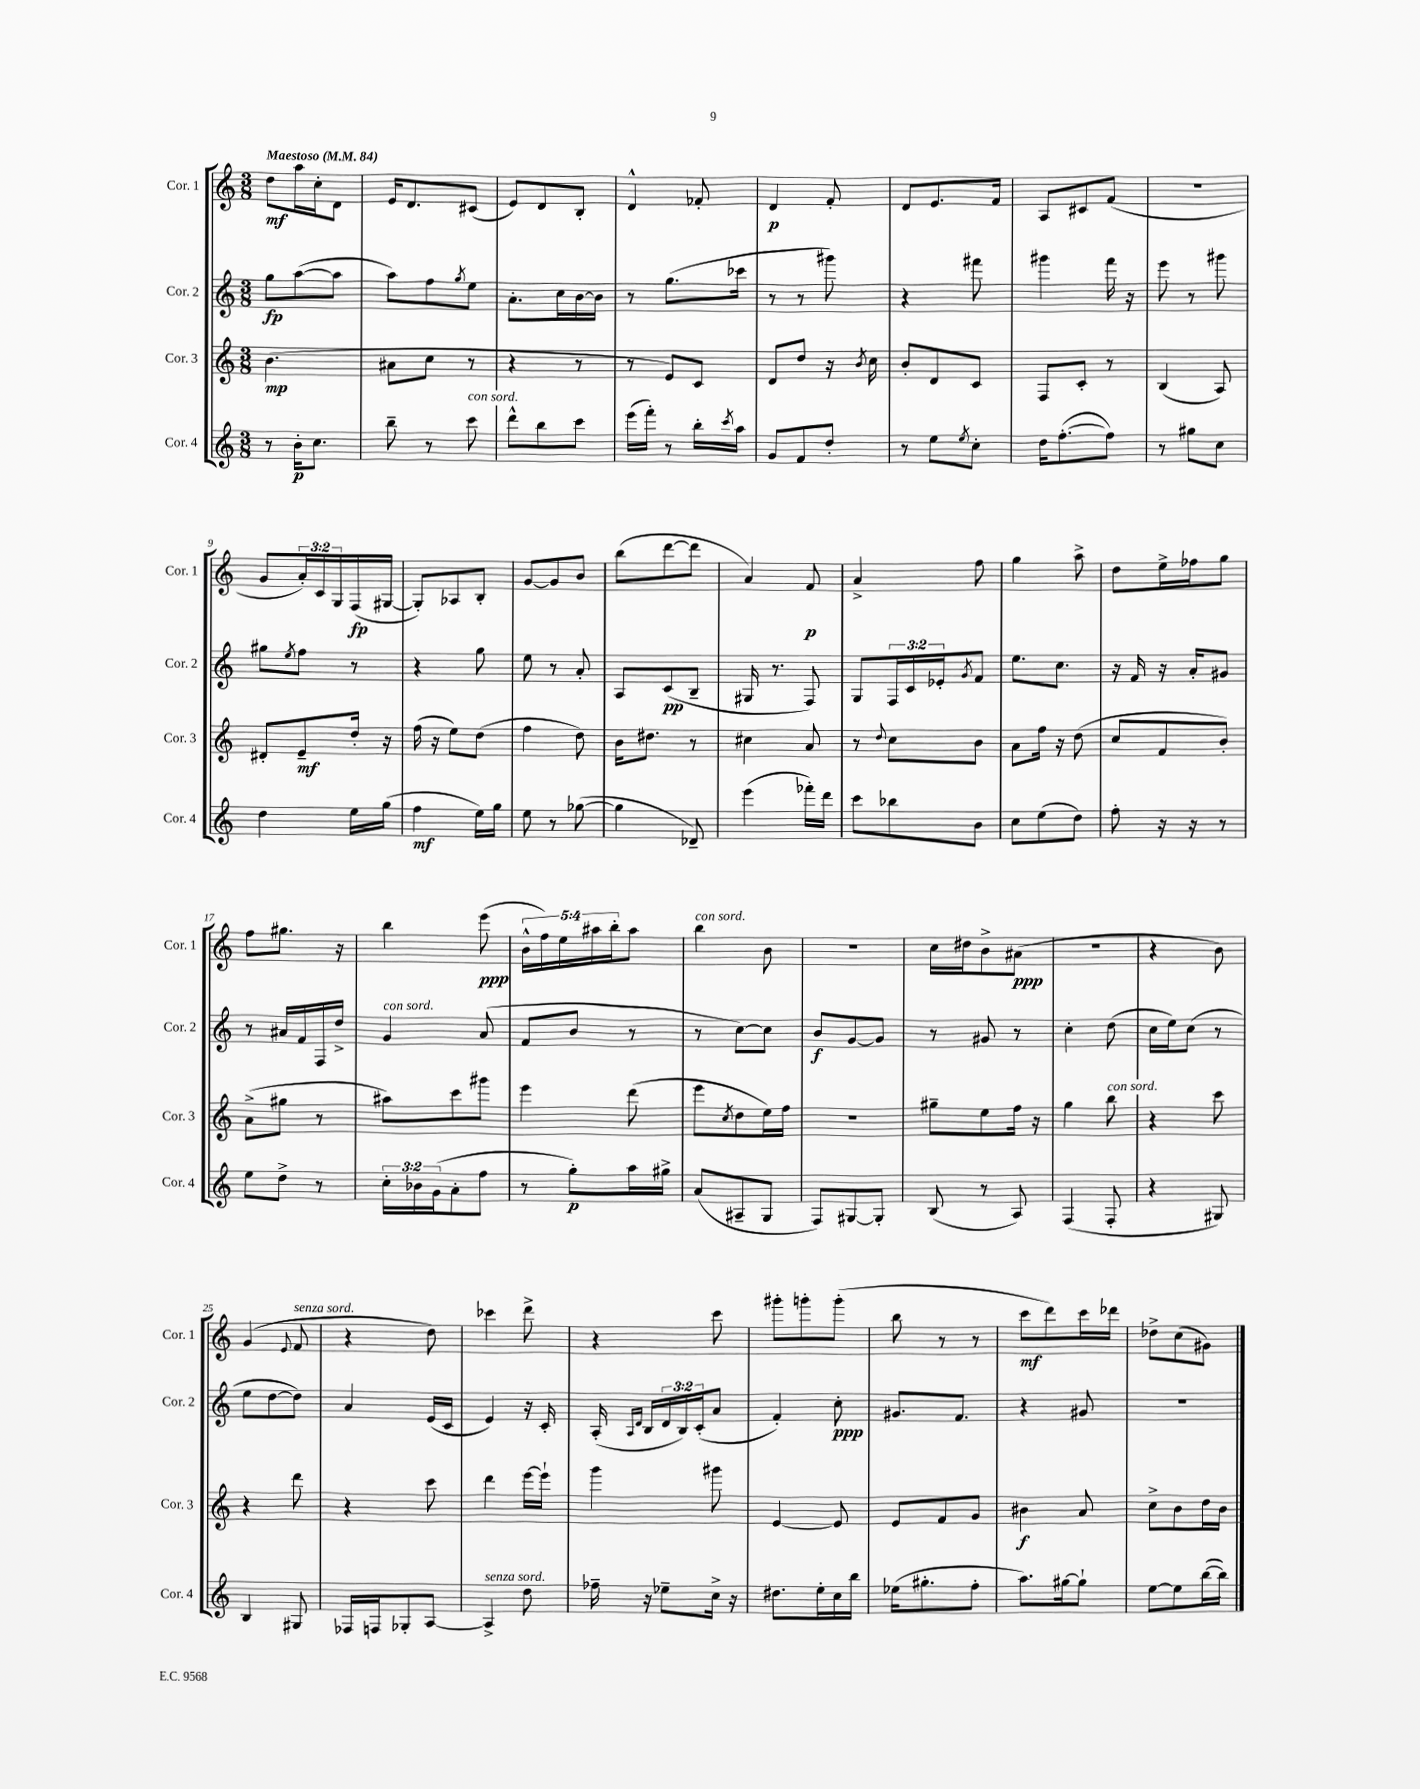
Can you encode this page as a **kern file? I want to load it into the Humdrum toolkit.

**kern	**kern	**kern	**kern
*staff4	*staff3	*staff2	*staff1
*clefG2	*clefG2	*clefG2	*clefG2
*k[]	*k[]	*k[]	*k[]
*M3/8	*M3/8	*M3/8	*M3/8
*MM84	*MM84	*MM84	*MM84
8r	(4.b	8gg	8dd
16b'	.	([8aa	16aa
8.cc	.	.	16cc'
.	.	8aa]	8d
=	=	=	=
8bb~	8a#	8aa)	16e
.	.	.	8.d
8r	8cc	8ff	.
.	.	8qgg	.
8ccc	8r	8ee	(8c#
=	=	=	=
8ddd^^	4r	8.a'	8e)
8bb	.	.	8d
.	.	16cc	.
8ccc	8r	[16b	8B'
.	.	16b]	.
=	=	=	=
(16eee	8r	8r	4d^^
16fff')	.	.	.
8r	8e)	(8.gg	.
16bb'	8c	.	8f-'
8qccc	.	.	.
16aa	.	16ccc-	.
=	=	=	=
8g	8d	8r	4d
8f	8dd	8r	.
8dd'	16r	8ggg#)	8f'
.	8qb	.	.
.	16cc	.	.
=	=	=	=
8r	8b'	4r	8d
8ee	8d	.	8.e
8qee	.	.	.
8cc'	8c	8fff#	.
.	.	.	16f
=	=	=	=
16dd	8F	4ggg#	8A
([8.ff'	.	.	.
.	8c'	.	8c#
8ff])	8r	16fff	(8f
.	.	16r	.
=	=	=	=
8r	(4B	8eee	4.r
8gg#	.	8r	.
8cc	8A)	8ggg#	.
=	=	=	=
4dd	8d#'	8gg#	8g
.	.	8qee	.
.	8e~	8ff	24a')
.	.	.	24c
.	.	.	24G
16ee	16dd'	8r	(16F
(16gg	16r	.	[16G#
=	=	=	=
4ff	(16ff	4r	8G#'])
.	16r	.	.
.	8ee)	.	8A-
16ee)	(8dd	8gg	8B'
16gg	.	.	.
=	=	=	=
8ee	4ff	8ee	[8g
8r	.	8r	8g]
([8gg-	8dd)	8a'	8b
=	=	=	=
4gg-]	16b	8A	(8bb
.	8.dd#	.	.
.	.	(8c	[8ddd
8d-~)	8r	8B~	8ddd]
=	=	=	=
(4eee	4cc#	16G#	4a)
.	.	8.r	.
16fff-')	8a	8F)	8f
16ddd	.	.	.
=	=	=	=
8ccc	8r	8G	4a^
.	8qqdd	.	.
8bb-	8cc	24F	.
.	.	24c	.
.	.	24e-'	.
.	.	8qg	.
8b	8b	8f	8ff
=	=	=	=
8cc	8a	8.ee	4gg
(8ee	16ff	.	.
.	16r	8.cc	.
8dd)	(8dd	.	8aa^
=	=	=	=
8ff'	8cc	16r	8dd
.	.	16f	.
16r	8f	16r	16ee^
16r	.	16a'	16ff-
8r	8b')	8g#	8gg
=	=	=	=
8ee	(8a^	8r	8ff
8dd^	8gg#	16a#	8.gg#
.	.	16f	.
8r	8r	16F	.
.	.	16dd^	16r
=	=	=	=
24cc'	8aa#)	4g	4bb
24b-	.	.	.
(24g	.	.	.
8a'	8ccc	.	.
8ff	8ggg#	(8a	(8eee
=	=	=	=
8r	4eee	8f	20b^^
.	.	.	20ff)
.	.	.	20ee
8gg')	.	8b	.
.	.	.	20aa#
.	.	.	20bb'
16aa	(8ddd	8r	8aa#
16gg#^	.	.	.
=	=	=	=
(8a	8eee	8r	4bb
.	8qcc	.	.
8A#~	8dd	[8cc)	.
8G	16ee)	8cc]	8b
.	16ff	.	.
=	=	=	=
8F)	4.r	8b	4.r
[8G#	.	[8g	.
8G#']	.	8g]	.
=	=	=	=
(8B	8gg#~	8r	16cc
.	.	.	16dd#
8r	8ee	8g#	8b^
8A)	16ff	8r	(8a#
.	16r	.	.
=	=	=	=
(4F	4gg	4cc'	4.r
8F'	8bb	(8dd	.
=	=	=	=
4r	4r	16cc	4r
.	.	16ee)	.
.	.	(8cc	.
8G#)	8ccc	8r	8b)
=	=	=	=
4B	4r	8ee	(4g
.	.	[8dd	.
.	.	.	8qqe
8G#	8ddd	8dd])	8f
=	=	=	=
16F-	4r	4a	4r
16F	.	.	.
8G-'	.	.	.
[8A	8ccc	(16e	8dd)
.	.	16c	.
=	=	=	=
4A^]	4ddd	4e)	4ccc-
8dd	[16eee	16r	8ddd^
.	16eee`]	16c'	.
=	=	=	=
16ff-~	4ggg	(16A'	4r
.	.	16qqA	.
.	.	16qqd	.
16r	.	16B	.
8ee-~	.	24d	.
.	.	24B)	.
.	.	(24c'	.
16cc^	8ggg#	8a	8ccc
16r	.	.	.
=	=	=	=
8.dd#	[4e	4f')	8ggg#'
.	.	.	8ggg'
16ee'	.	.	.
16cc	8e]	8cc'	(8ggg'
16bb	.	.	.
=	=	=	=
(16ee-	8e	8.g#	8bb
8.gg#'	.	.	.
.	8f	.	8r
.	.	8.f	.
8ff'	8g	.	8r
=	=	=	=
8.aa)	4b#	4r	8ccc
.	.	.	8ddd)
[16gg#	.	.	.
8gg#`]	8a	8g#	16ccc
.	.	.	16ddd-
=	=	=	=
[8ee	8cc^	4.r	8dd-^
8ee]	8b	.	(8cc
([16bb	16dd	.	8g#)
16bb])	16b	.	.
==	==	==	==
*-	*-	*-	*-
